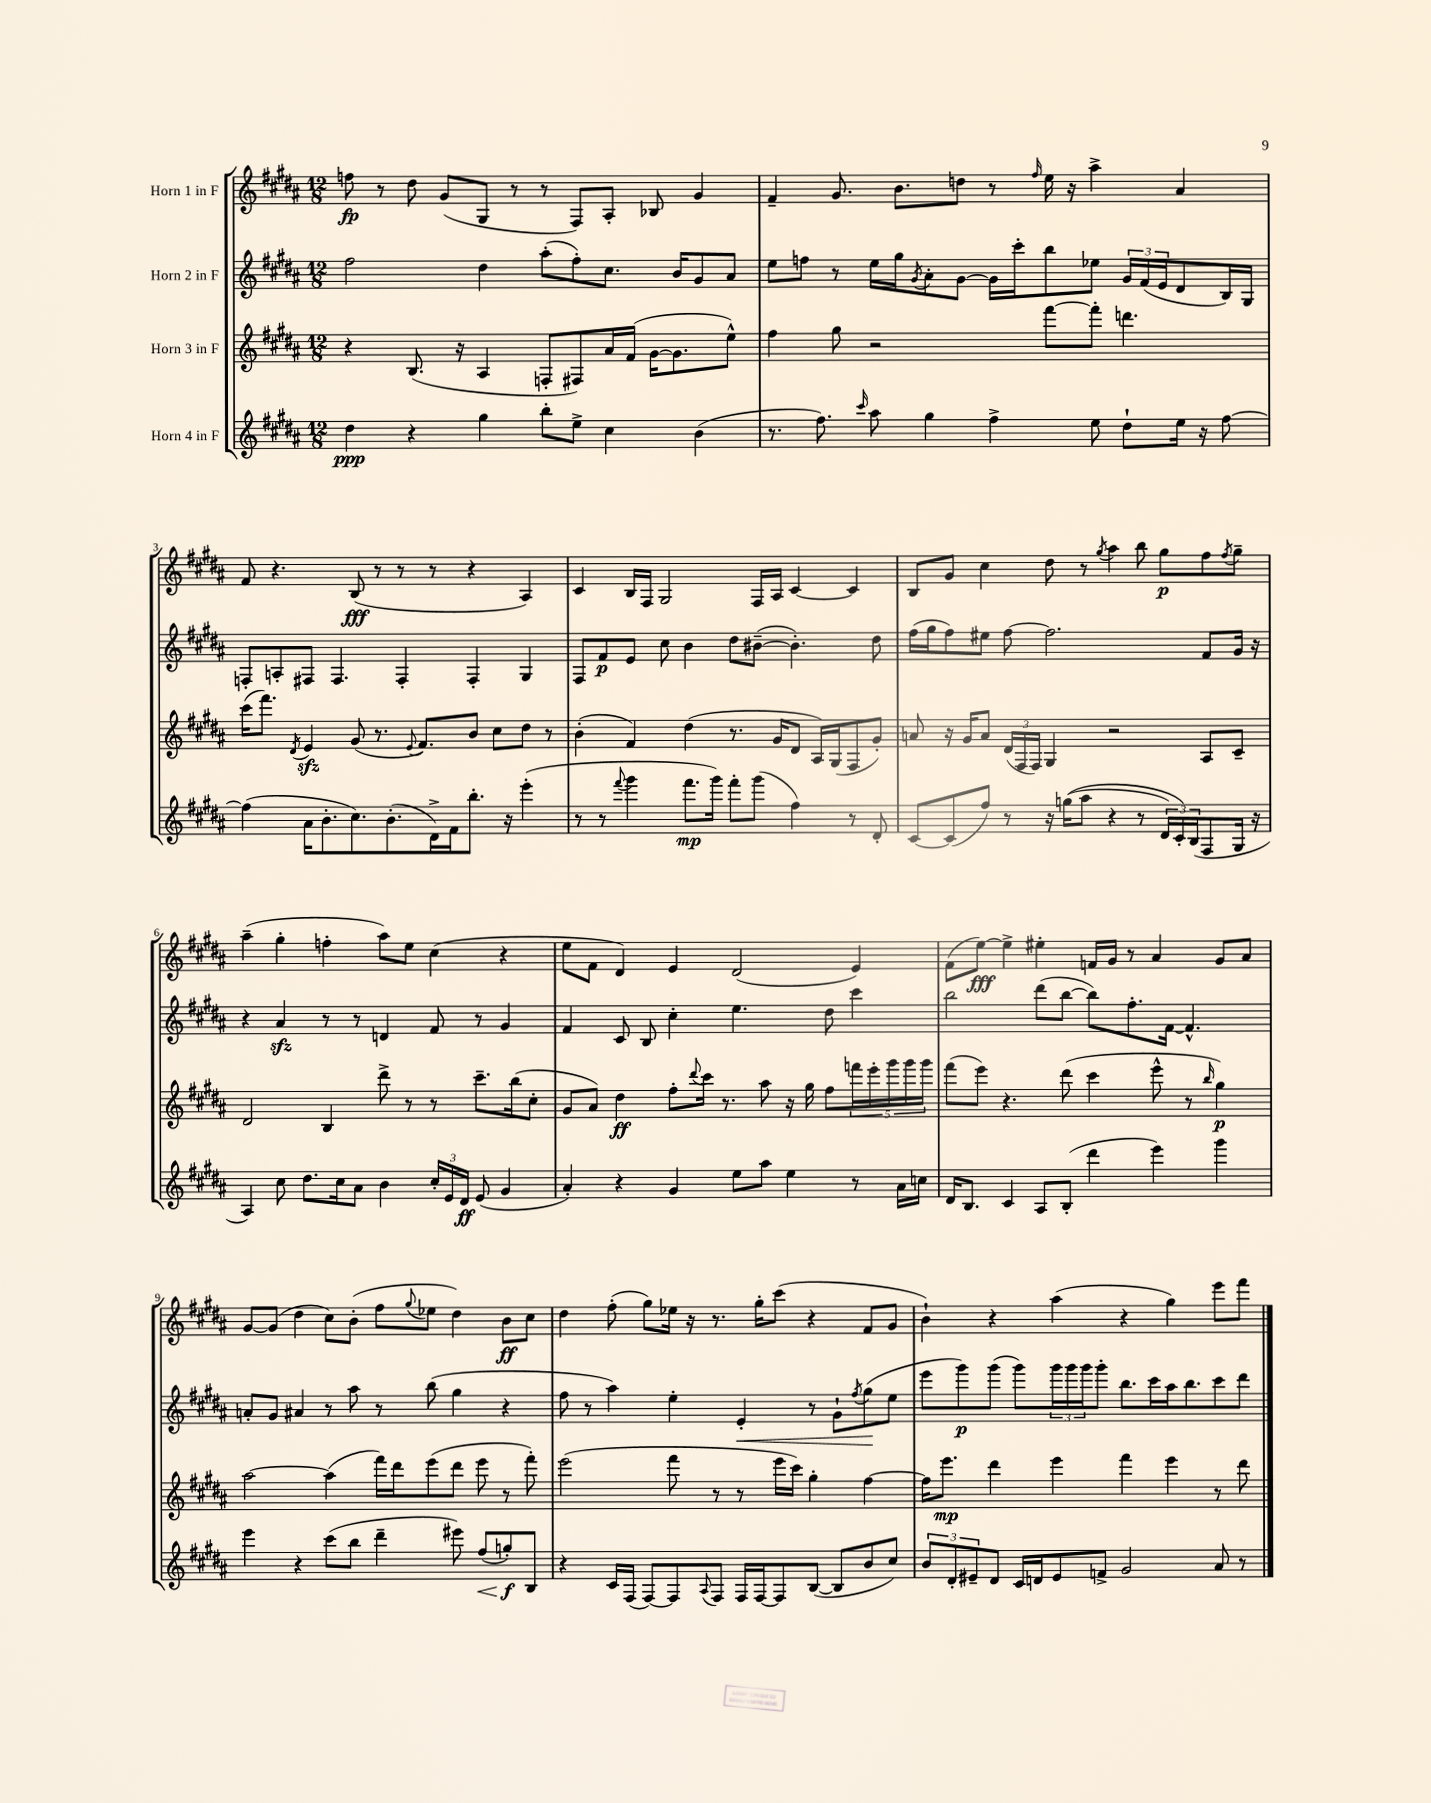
<<
\new StaffGroup <<
\new Staff = "s0" \with { instrumentName = "Horn 1 in F" } {
    \clef treble \key b \major \numericTimeSignature \time 12/8
    f''8\fp r8 dis''8 gis'8( gis8 r8 r8 fis8) ais8-. bes8 gis'4 |
    fis'4-- gis'8. b'8. d''8 r8 \grace { fis''16 } e''16 r16 ais''4-> ais'4 |
    fis'8 r4. b8\fff( r8 r8 r8 r4 ais4) |
    cis'4 b16 fis16 gis2 fis16 ais16 cis'4~ cis'4 |
    b8 gis'8 cis''4 dis''8 r8 \acciaccatura { gis''8 } ais''4 b''8 gis''8\p fis''8 \acciaccatura { fis''8 } gis''8-- |
    ais''4--( gis''4-. f''4-. ais''8) e''8 cis''4( r4 |
    e''8 fis'8 dis'4) e'4 dis'2( e'4) |
    fis'8( e''8~\fff) e''4-> eis''4-. f'16 gis'16 r8 ais'4 gis'8 ais'8 |
    gis'8~ gis'8( dis''4 cis''8) b'8-.( fis''8 \appoggiatura { gis''8 } ees''8 dis''4) b'8\ff cis''8 |
    dis''4 fis''8-.( gis''8) ees''16 r16 r8. gis''16-. cis'''8( r4 fis'8 gis'8 |
    b'4-!) r4 ais''4( r4 gis''4) e'''8 fis'''8 \bar "|." |
}
\new Staff = "s1" \with { instrumentName = "Horn 2 in F" } {
    \clef treble \key b \major \numericTimeSignature \time 12/8
    fis''2 dis''4 ais''8-.( fis''8-.) cis''8. b'16 gis'8 ais'8 |
    e''8 f''8 r8 e''16 gis''16 \acciaccatura { gis'8 } ais'8-. gis'8~ gis'16 cis'''16-. b''8 ees''8 \tuplet 3/2 { gis'16 fis'16( e'16 } dis'8 b16) gis16 |
    f8-. a8-. fis8 fis4. fis4-. fis4-. gis4 |
    fis8 fis'8\p e'8 cis''8 b'4 dis''8 bis'8~--( bis'4.-.) dis''8 |
    fis''16( gis''16 fis''8) eis''8 fis''8~ fis''2. fis'8 gis'16 r16 |
    r4 ais'4\sfz r8 r8 d'4 fis'8 r8 gis'4 |
    fis'4 cis'8 b8 cis''4-. e''4. dis''8 cis'''4 |
    b''2 dis'''8( b''8~ b''8) fis''8.-. fis'16~ fis'4.-^ |
    a'8-. gis'8 ais'4 r8 ais''8 r8 b''8( gis''4 r4 |
    fis''8 r8 ais''4) e''4-. e'4-.\< r8 gis'8-! \acciaccatura { fis''8 } gis''8\!( e''8 |
    e'''8 gis'''8\p) gis'''8( gis'''8) \tuplet 3/2 { gis'''16 gis'''16 gis'''16 } gis'''8-. b''8. cis'''16 ais''16 b''8. cis'''8 dis'''8 \bar "|." |
}
\new Staff = "s2" \with { instrumentName = "Horn 3 in F" } {
    \clef treble \key b \major \numericTimeSignature \time 12/8
    r4 b8.( r16 ais4 f8-. fis8) ais'16 fis'16( gis'16~ gis'8. e''8-^) |
    fis''4 gis''8 r2 fis'''8~ fis'''8-. d'''4. |
    cis'''16( fis'''8.) \acciaccatura { dis'8 } e'4\sfz gis'8( r8. \appoggiatura { e'8 } fis'8.) b'8 cis''8 dis''8 r8 |
    b'4-.( fis'4) dis''4( r8. gis'16 dis'8 ais16) gis16( fis8 gis'8-.) |
    a'8 r16 gis'16 a'8 \tuplet 3/2 { dis'16( fis16 fis16) } gis4 r2 ais8 cis'8-- |
    dis'2 b4 dis'''8-> r8 r8 cis'''8.-- b''16( cis''8-. |
    gis'8 ais'8) dis''4\ff fis''8-. \appoggiatura { dis'''8 } cis'''16 r8. ais''8 r16 gis''16 fis''8 \tuplet 5/4 { f'''16 e'''16-. gis'''16 gis'''16 gis'''16 } |
    fis'''8( e'''8) r4. dis'''8( cis'''4 e'''8-^ r8 \grace { b''16 } gis''4\p) |
    ais''2~ ais''4( fis'''16) dis'''16 e'''8( dis'''8 e'''8 r8 fis'''8-.) |
    e'''2( fis'''8 r8 r8 e'''16 cis'''16) gis''4-. fis''4~ |
    fis''16 e'''8.\mp dis'''4 e'''4 fis'''4 e'''4 r8 dis'''8 \bar "|." |
}
\new Staff = "s3" \with { instrumentName = "Horn 4 in F" } {
    \clef treble \key b \major \numericTimeSignature \time 12/8
    dis''4\ppp r4 gis''4 b''8-. e''8-> cis''4 b'4( |
    r8. fis''8.) \grace { cis'''16 } ais''8 gis''4 fis''4-> e''8 dis''8-! e''16 r16 fis''8~ |
    fis''4( ais'16 b'8.-. cis''8.) b'8.-.( dis'16->) fis'16 b''8.-. r16 e'''4-.( |
    r8 r8 \appoggiatura { fis'''8 } gis'''4 fis'''8.\mp gis'''16) fis'''8-. gis'''8( fis''4) r8 dis'8-. |
    cis'8~ cis'8( fis''8) r8 r16 g''16(\( ais''8 r4 r8 \tuplet 3/2 { dis'16) cis'16-.\) b16( } fis8 gis16 r16 |
    ais4) cis''8 dis''8. cis''16 ais'8 b'4 \tuplet 3/2 { cis''16-. e'16 dis'16\ff } e'8( gis'4 |
    ais'4-.) r4 gis'4 e''8 ais''8 e''4 r8 ais'16 c''16 |
    dis'16 b8. cis'4 ais8 b8-.( dis'''4 e'''4) gis'''4 |
    e'''4 r4 cis'''8( b''8 dis'''4-- eis'''8) fis''8\<( g''8-.\f\!) b8 |
    r4 cis'16 fis16( fis8~) fis8 \appoggiatura { ais8 } fis8 fis16 fis16~ fis8 b8~( b8 b'8 cis''8) |
    \tuplet 3/2 { b'8 dis'8-. eis'8-- } dis'8 cis'16 d'16 eis'8 f'8-> gis'2 ais'8 r8 \bar "|." |
}
>>
>>
